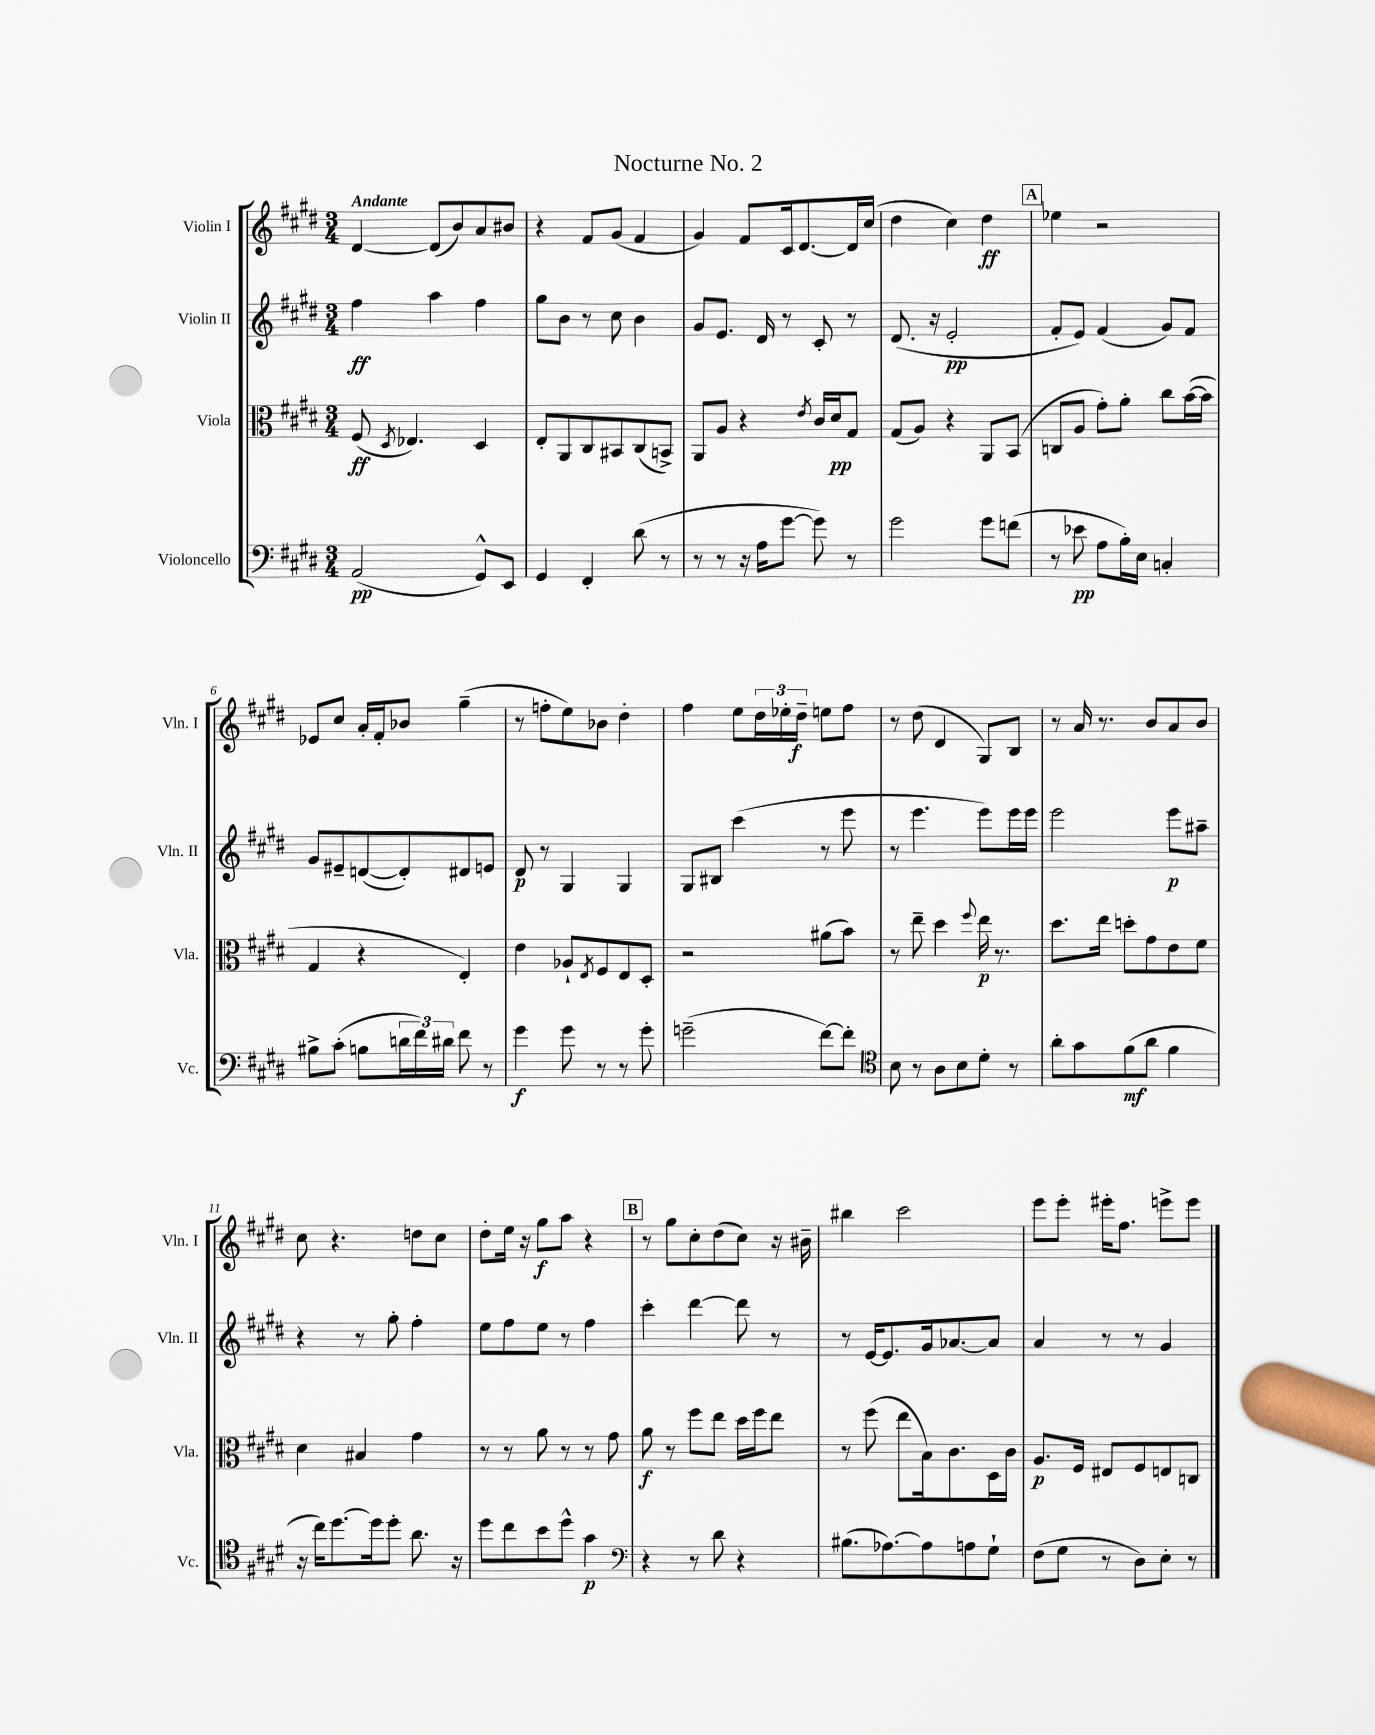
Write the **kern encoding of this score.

**kern	**kern	**kern	**kern
*staff4	*staff3	*staff2	*staff1
*clefF4	*clefC3	*clefG2	*clefG2
*k[f#c#g#d#]	*k[f#c#g#d#]	*k[f#c#g#d#]	*k[f#c#g#d#]
*M3/4	*M3/4	*M3/4	*M3/4
(2AA	(8F#	4ff#	[4d#
.	8qD#	.	.
.	4.E-)	.	.
.	.	4aa	(8d#]
.	.	.	8b)
8GG#^^)	4D#	4ff#	8a
8EE	.	.	8b#
=	=	=	=
4GG#	8E'	8gg#	4r
.	8AA	8b	.
4FF#'	8C#	8r	8f#
.	8BB#	8cc#	(8g#
(8d#	(8C#	4b	4f#
8r	8BB^)	.	.
=	=	=	=
8r	8AA	8g#	4g#)
8r	8A	8.e	.
16r	4r	.	8f#
16A	.	16d#	.
[8g#	.	8r	16c#
.	.	.	[8.d#
.	8qe	.	.
8g#])	16c#	8c#'	.
.	16d#	.	.
8r	8G#	8r	16d#]
.	.	.	(16cc#
=	=	=	=
2g#	(8G#	(8.d#	4dd#
.	8A)	.	.
.	.	16r	.
.	4r	2e'	4cc#)
8g#	8AA	.	4dd#
(8f	(8BB	.	.
=	=	=	=
8r	8C	8f#'	4ee-
8e-	8A	8e)	.
8A	8g#')	(4f#	2r
16B')	8a'	.	.
16E	.	.	.
4C'	8cc#	8g#)	.
.	([16b	8f#	.
.	16b]	.	.
=	=	=	=
8B#^	4G#	8g#	8e-
(8c#'	.	8e#~	8cc#
8B	4r	([8d	16a'
.	.	.	16f#'
24d	.	8d'])	8b-
24f#)	.	.	.
24d#	.	.	.
8f#	4E')	8d#	(4gg#~
8r	.	8e	.
=	=	=	=
4g#	4e	8d#	8r
.	.	8r	8ff'
8g#	8A-`	4G#	8ee)
.	8qE	.	.
8r	8F#	.	8b-
8r	8E	4G#	4dd#'
8g#'	8D#'	.	.
=	=	=	=
(2g~	2r	8G#	4ff#
.	.	8B#	.
.	.	(4ccc#	8ee
.	.	.	24dd#
.	.	.	24ee-'
.	.	.	24dd#~
[8f#)	(8a#	8r	8ee
8f#']	8b)	8eee	8ff#
=	=	=	=
*clefC4	*	*	*
8B	8r	8r	8r
8r	8ee~	4.eee	(8dd#
8A	4dd#	.	4d#
8B	.	.	.
.	8qqff#	.	.
8d#'	16ee	8eee)	8G#)
.	8.r	.	.
8r	.	16eee	8B
.	.	16eee	.
=	=	=	=
8a'	8.dd#	2eee	8r
8g#	.	.	16a
.	16ee	.	8.r
(8f#	8dd'	.	.
8a	8g#	.	8b
4f#	8e	8eee	8a
.	8f#	8aa#~	8b
=	=	=	=
16r	4d#	4r	8cc#
16cc#)	.	.	.
[8.dd#	.	.	4.r
.	4B#	8r	.
16dd#]	.	.	.
8dd#'	.	8gg#'	.
8.a	4g#	4ff#'	8dd
.	.	.	8cc#
16r	.	.	.
=	=	=	=
8dd#	8r	8ee	8dd#'
8cc#	8r	8ff#	16ee
.	.	.	16r
8b	8a	8ee	8gg#
8dd#^^	8r	8r	8aa
4g#	8r	4ff#	4r
.	8g#	.	.
=	=	=	=
*clefF4	*	*	*
4r	8a	4ccc#'	8r
.	8r	.	8gg#
8r	8ff#	[4ddd#	8cc#'
8d#	8ee	.	(8dd#
4r	16dd#	8ddd#]	8cc#)
.	16ff#	.	.
.	8ee	8r	16r
.	.	.	16b#~
=	=	=	=
(8.B#	8r	8r	4bb#
.	(8ff#	[16e	.
[8.A-)	.	8.e]	.
.	8ee	.	2ccc#
8A-]	16B)	16g#	.
.	8.c#	[8.a-	.
8A	.	.	.
8G#`	16D#	8a-]	.
.	16c#	.	.
=	=	=	=
(8F#	8.A	4a	8eee
8G#	.	.	8eee'
.	16F#	.	.
8r	8E#	8r	16eee#'
.	.	.	8.ff#
8D#)	8F#	8r	.
8E'	8E	4g#	8eee^
8r	8C	.	8eee
==	==	==	==
*-	*-	*-	*-
